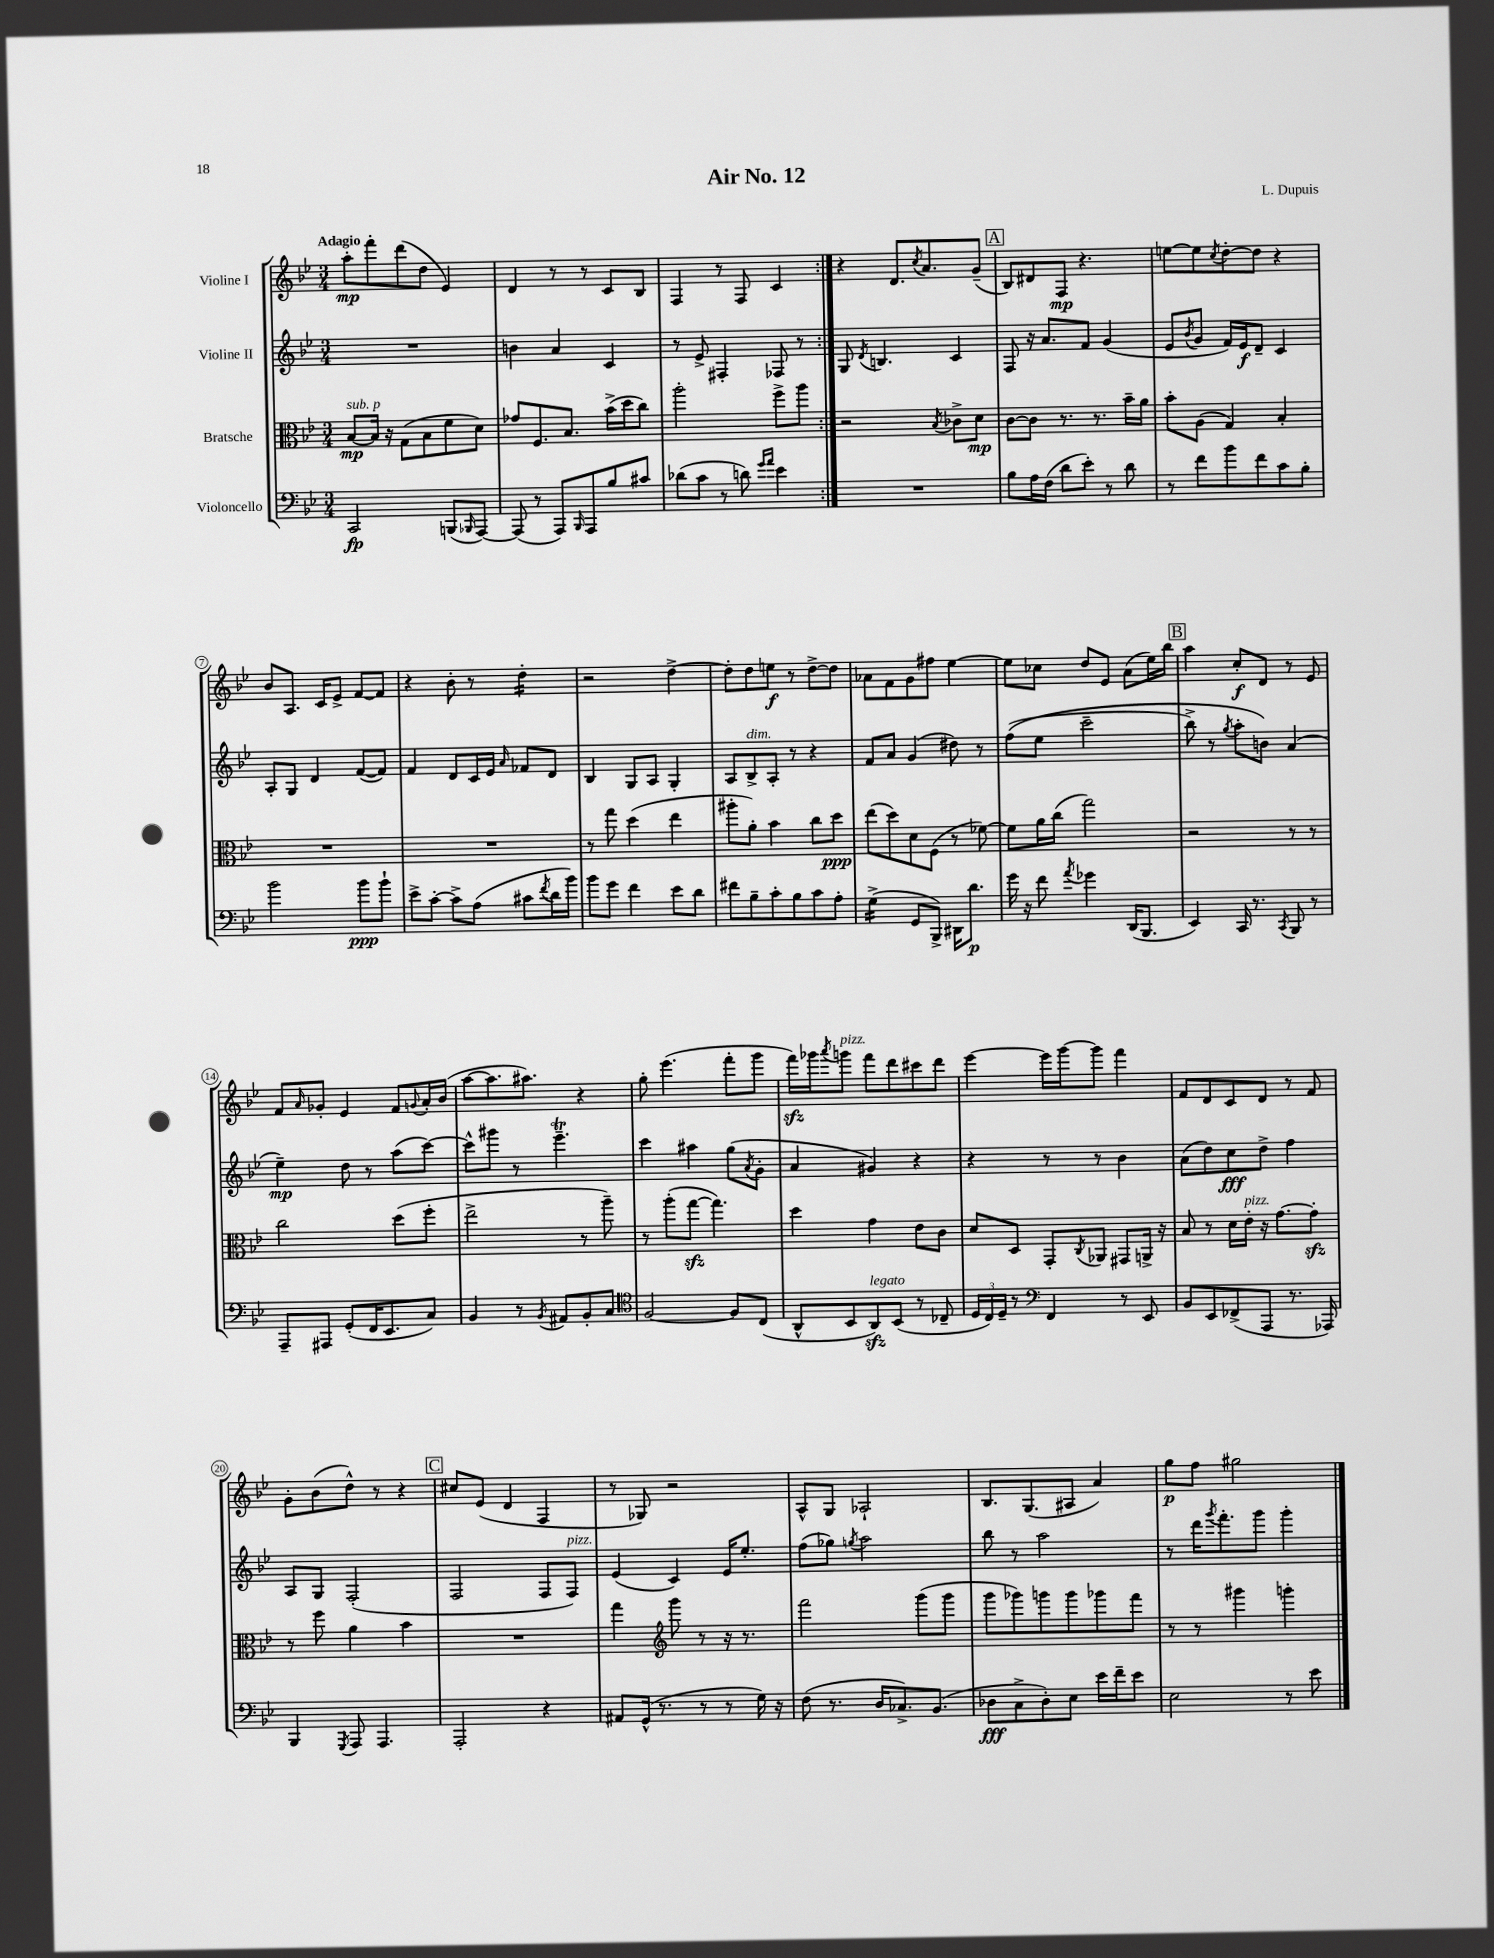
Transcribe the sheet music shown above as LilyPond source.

\header { title = "Air No. 12" composer = "L. Dupuis" }
<<
\new StaffGroup <<
\new Staff = "s0" \with { instrumentName = "Violine I" } {
    \clef treble \key bes \major \numericTimeSignature \time 3/4 \tempo "Adagio"
    \repeat volta 2 { a''8-.\mp f'''8-. d'''8( d''8 ees'4) |
    d'4 r8 r8 c'8 bes8 |
    f4 r8 f8 c'4 | }
    r4 d'8. \acciaccatura { c''8 } a'8. g'8--( |
    \mark \markup { \box "A" } bes8) dis'8 f8\mp r4. |
    e''8~ e''8 \acciaccatura { c''8 } d''8~-. d''8 r4 |
    bes'8 a8. c'16 ees'8-> f'8~ f'8 |
    r4 bes'8-. r8 d''4:16-. |
    r2 d''4~-> |
    d''8-. d''8 e''8\f r8 d''8~-> d''8 |
    aes'8 f'8 g'8 fis''8 ees''4~ |
    ees''8 ces''8 d''8 ees'8 a'8( ees''16) bes''16 |
    \mark \markup { \box "B" } a''4 c''8-.\f d'8 r8 ees'8 |
    f'8 \grace { a'16 } ges'8-. ees'4 f'8 \appoggiatura { g'8 } a'16-. bes'16( |
    a''8~ a''8. ais''8.) r4 |
    g''8-. ees'''4.( f'''8-. g'''8 |
    f'''16\sfz) ges'''16 \acciaccatura { a'''8 } g'''8^\markup { \italic "pizz." } f'''8 d'''8 cis'''8 d'''8 |
    ees'''4~ ees'''16 g'''16~ g'''8 f'''4 |
    f'8 d'8 c'8 d'8 r8 f'8 |
    g'8-. bes'8( d''8-^) r8 r4 |
    \mark \markup { \box "C" } cis''8 ees'8( d'4 f4 |
    r8 ges8) r2 |
    a8-^ g8 aes2-! |
    bes8. g8.( ais8 a'4) |
    g''8\p f''8 gis''2 \bar "|." |
}
\new Staff = "s1" \with { instrumentName = "Violine II" } {
    \clef treble \key bes \major \numericTimeSignature \time 3/4
    \repeat volta 2 { R2. |
    b'4 a'4 c'4 |
    r8 ees'8-> fis4-. fes8 r8 | }
    g8 \acciaccatura { d'8 } b4. c'4 |
    \mark \markup { \box "A" } f8 r16 a'8. f'8 g'4( |
    ees'8 \acciaccatura { bes'8 } g'8 f'16) ees'16\f d'8-- c'4 |
    a8-. g8 d'4 f'8~( f'8) |
    f'4 d'8 c'16 ees'16 \grace { a'16 } fes'8 d'8 |
    bes4 g8 a8 g4-. |
    a8 bes8->^\markup { \italic "dim." } a8-. r8 r4 |
    f'8 a'8 g'4( dis''8) r8 |
    f''8(\( ees''8 c'''2-- |
    \mark \markup { \box "B" } bes''8->) r8 \acciaccatura { g''8 } a''8-. b'8\) a'4( |
    ees''4--\mp) d''8 r8 a''8( c'''8~) |
    c'''8-^ gis'''8 r8 ees'''4.--\trill |
    c'''4 ais''4 g''8( \acciaccatura { a'8 } g'8-. |
    a'4 gis'4) r4 |
    r4 r8 r8 bes'4 |
    a'8( d''8) c''8\fff d''8-> f''4 |
    a8 g8 f2-.( |
    \mark \markup { \box "C" } f2 f8 f8^\markup { \italic "pizz." }) |
    ees'4( c'4) ees'16 ees''8.-. |
    f''8( ges''8) \acciaccatura { g''8 } a''2 |
    bes''8 r8 a''2 |
    r8 d'''16 \acciaccatura { g'''8 } f'''8.-. g'''8 g'''4-. \bar "|." |
}
\new Staff = "s2" \with { instrumentName = "Bratsche" } {
    \clef alto \key bes \major \numericTimeSignature \time 3/4
    \repeat volta 2 { bes8~\mp^\markup { \italic "sub. p" } bes16 r16 g8( bes8 f'8 d'8) |
    ges'8 f8. bes8. bes'16->( d''16 c''8) |
    a''2-. f''8-> a''8 | }
    r2 \acciaccatura { bes8 } ces'8-> d'8\mp |
    \mark \markup { \box "A" } c'8~ c'8 r8. r8. bes'16-- a'16 |
    bes'8-. a8( g4) bes4-. |
    R2. |
    R2. |
    r8 g''8 d''4( ees''4 |
    ais''8-. a'8-.) bes'4 c''8 d''8\ppp |
    ees''8( d''8) d'8 f8( r8 fes'8~) |
    fes'8 a'16 c''16( g''2) |
    \mark \markup { \box "B" } r2 r8 r8 |
    c''2 d''8( f''8-. |
    ees''2-> r8 a''8--) |
    r8 a''8-.( g''8~\sfz g''4.) |
    d''4 g'4 ees'8 c'8 |
    d'8 d8 g,8-. \acciaccatura { c8 } aes,8 gis,8 a,16-> r16 |
    bes8 r8 d'16 ees'16-.^\markup { \italic "pizz." } r16 g'8.~ g'8-.\sfz |
    r8 f''8 a'4 bes'4 |
    \mark \markup { \box "C" } R2. |
    g''4 \clef treble g'''8 r8 r16 r8. |
    f'''2 g'''8( g'''8 |
    g'''8 ges'''8) g'''8 g'''8 ges'''8 f'''8 |
    r8 r8 gis'''4 g'''4-. \bar "|." |
}
\new Staff = "s3" \with { instrumentName = "Violoncello" } {
    \clef bass \key bes \major \numericTimeSignature \time 3/4
    \repeat volta 2 { c,2\fp b,,8( \grace { bes,,16 } a,,8~) |
    a,,8( r8 a,,8) \grace { bes,,16 } a,,8 bes8 cis'8 |
    des'8( c'8 r8 d'8) \grace { g'16 a'16 } ees'4 | }
    R2. |
    \mark \markup { \box "A" } bes8 a16 f16( d'8 ees'8-.) r8 d'8 |
    r8 f'8 bes'8 f'8 c'8 bes8-. |
    bes'2 bes'8\ppp bes'8-! |
    ees'8-> c'8~-. c'8-> a8( cis'8 \acciaccatura { f'8 } d'16 bes'16) |
    bes'8 g'8 f'4 ees'8 d'8 |
    fis'8 bes8-- c'8-. bes8 c'8 a8-. |
    g4:16->( g,8 bes,,8->) dis,16 d'8.\p |
    g'16 r16 f'8 \acciaccatura { a'8 } ges'4 d,16( bes,,8. |
    \mark \markup { \box "B" } ees,4) c,16 r8. \acciaccatura { c,8 } bes,,8 r8 |
    a,,8-- ais,,8 g,8-.( f,16 ees,8. c8) |
    bes,4 r8 \acciaccatura { bes,8 } ais,8 bes,8-. c8 |
    \clef tenor f2~ f8 c8( |
    a,8-^ bes,8 a,8\sfz^\markup { \italic "legato" }) bes,8( r8 ces8-- |
    \tuplet 3/2 { d16 c16) d16-- } r8 \clef bass f,4 r8 ees,8 |
    bes,8 ees,8 fes,8->( a,,8 r8. aes,,16) |
    bes,,4 \acciaccatura { g,,8 } a,,8 a,,4. |
    \mark \markup { \box "C" } a,,2-. r4 |
    ais,8 g,16-^( r8. r8 r8 g16) r16 |
    f8( r8. d16 ces8.->) bes,8.( |
    des8\fff c8-> des8-.) ees8 ees'16 f'16-- ees'8 |
    ees2 r8 ees'8 \bar "|." |
}
>>
>>
\layout { \context { \Score \override BarNumber.stencil = #(make-stencil-circler 0.1 0.3 ly:text-interface::print) } }
